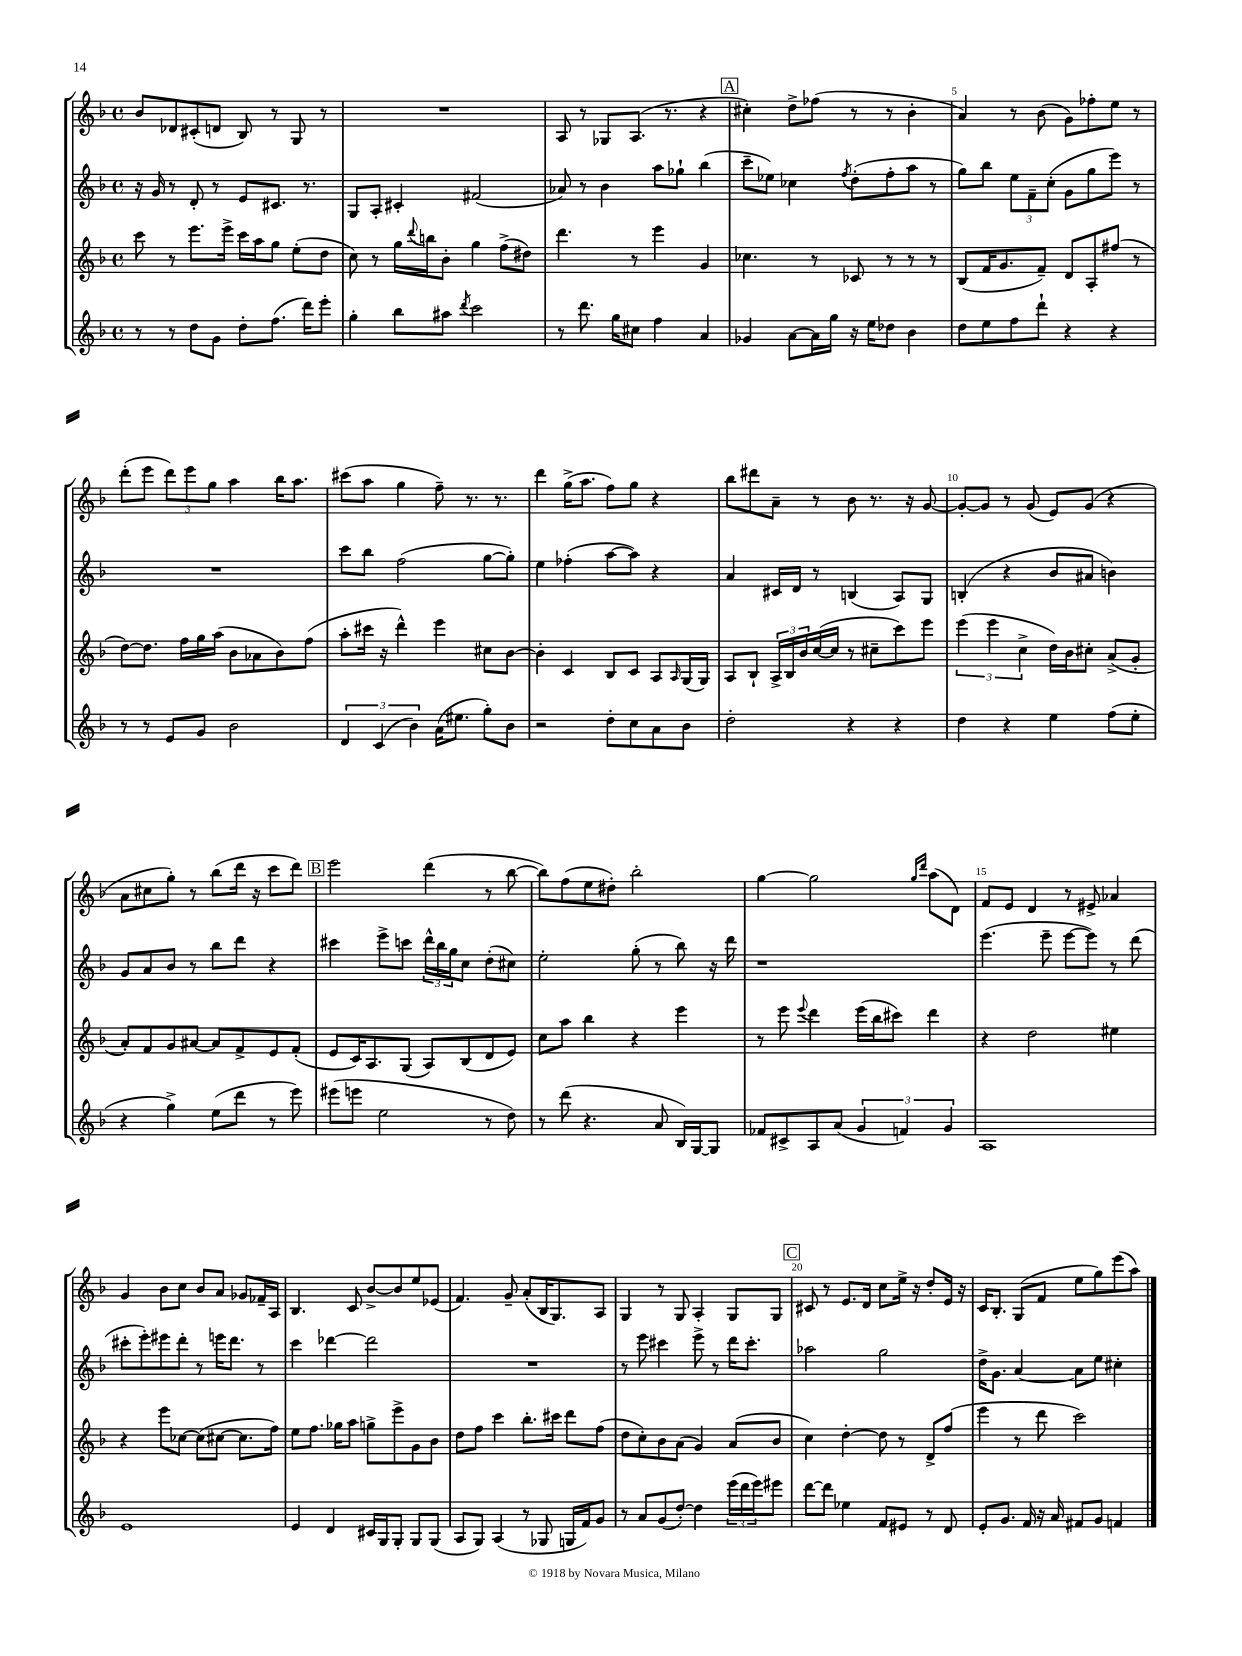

**kern	**kern	**kern	**kern
*part4	*part3	*part2	*part1
*staff4	*staff3	*staff2	*staff1
*clefG2	*clefG2	*clefG2	*clefG2
*k[b-]	*k[b-]	*k[b-]	*k[b-]
*M4/4	*M4/4	*M4/4	*M4/4
*met(c)	*met(c)	*met(c)	*met(c)
=1	=1	=1	=1
8r	8ccc\	16r	8b-/L
.	.	16g/	.
8r	8r	8r	8d-X/
8dd\L	8.eee\L	8d'/	(8c#X'/
8g\J	.	8r	8dn/J
.	16eee^\Jk	.	.
8dd'\L	16ccc\LL	8e/L	8B-/)
.	16aa\J	.	.
(8.ff\J	8gg\J	8.c#X/J	8r
.	(8ee'\L	.	8G/
16ddd\KL)	.	8.r	.
8eee'\J	8dd\J	.	8r
=2	=2	=2	=2
4gg'\	8cc\)	8G/L	1r
.	8r	8A'/J	.
8bb-\L	16gg\LL	4c#X'/	.
.	8qqddd/	.	.
.	16bbn\J	.	.
8aa#X\J	8b-'\J	.	.
8qddd/	.	.	.
2ccc\	4gg\	(2f#X/	.
.	(8ff^\L	.	.
.	8dd#X\J)	.	.
=3	=3	=3	=3
8r	4.ddd\	8a-X/)	8A/
8.ddd\	.	8r	8r
.	.	4b-\	8G-X/L
16gg\KL	.	.	.
8cc#X\J	8r	.	(8.A/J
4ff\	4eee\	8aa\L	.
.	.	.	8.r
.	.	8gg-X`\J	.
4a/	4g/	(4bb-\	4r
!!LO:REH:place=s1:t=A
=4	=4	=4	=4
4g-X/	4.cc-X\	8ccc~\L	4cc#X'\)
.	.	8ee-X\J)	.
[8a\L	.	4cc-X\	8dd^\L
16a\L]	8r	.	(8ff-X\J
16gg\JJ	.	.	.
.	.	8qff/	.
16r	8c-X/	(8dd'\L	8r
16ee\KL	.	.	.
8dd-X\J	8r	8ff'\	8r
4b-\	8r	8aa\J	4b-'\
.	8r	8r	.
=5	=5	=5	=5
8dd\L	(8B-/L	8gg\L)	4a/)
8ee\	16f/K	8bb-\J	.
.	8.g/	.	.
8ff\	.	12ee\L	8r
.	.	12f~\	.
8ddd`\J	8f~/J)	.	(8b-\
.	.	(12cc'\J	.
4r	8d/L	8g\L	8g\L)
.	8A'/	8gg\	8ff-X'\
4r	(8ff#X/J	8eee\J)	8ee\J
.	8r	8r	8r
!!LO:LB:g=z
=6	=6	=6	=6
8r	[8dd\L)	1r	(8ddd'\L
8r	8.dd\J]	.	8eee\J
8e/L	.	.	12ddd\L)
.	16ff\LL	.	.
.	.	.	12eee\
8g/J	16gg\	.	.
.	.	.	12gg\J
.	(16aa\JJ	.	.
2b-\	8b-\L	.	4aa\
.	8a-X\	.	.
.	8b-\)	.	16bb-\KL
.	.	.	8.aa\J
.	(8ff\J	.	.
=7	=7	=7	=7
6d/	8aa'\L	8ccc\L	(8ccc#X\L
.	16ccc#X\Jk	8bb-\J	8aa\J
(6c/	.	.	.
.	16r	.	.
.	4ddd^^\)	(2ff\	4gg\
6b-\)	.	.	.
(16a\KL	4eee\	.	8ff~\)
8.ee#X\J	.	.	.
.	.	.	8.r
8gg'\L)	8cc#X\L	[8gg\L	.
.	.	.	8.r
8b-\J	[8b-\J	8gg'\J])	.
=8	=8	=8	=8
2r	4b-'\]	4ee\	4ddd\
.	4c/	(4ff-X'\	(16gg^\KL
.	.	.	8.aa\J
8dd'\L	8B-/L	[8aa\L	8ff\L)
8cc\	8c/J	8aa\J])	8gg\J
8a\	8A/L	4r	4r
.	16qqA/	.	.
8b-\J	(16G/L	.	.
.	16G/JJ)	.	.
=9	=9	=9	=9
2dd'\	8A/L	4a/	8bb-\L
.	8B-`/J	.	8ddd#X\
.	24A^/LL	16c#X/LL	8a~\J
.	24B-/	.	.
.	.	16d/JJ	.
.	24b-/	.	.
.	([16cc/	8r	8r
.	16cc/JJ]	.	.
4r	8r	(4Bn/	8b-\
.	8cc#X~\L	.	8.r
4r	8ccc\)	8A/L)	.
.	.	.	16r
.	8eee\J	8G/J	[8g/
=10	=10	=10	=10
4dd\	(6eee\	(4Bn'/	8g'/L_
.	.	.	8g/J]
.	6eee\	.	.
4r	.	4r	8r
.	6cc^\	.	.
.	.	.	(8g/
4ee\	16dd\LL)	8b-/L	8e/L)
.	16b-\J	.	.
.	8cc#X'\J	8a#X/J	(8g/J
(8ff\L	(8a^/L	4bn\)	4r
8ee'\J	8g'/J	.	.
!!LO:LB:g=z
=11	=11	=11	=11
4r	8a'/L)	8g/L	8a\L
.	8f/	8a/	8cc#X\
4gg^\)	8g/	8b-/J	8gg'\J)
.	[8a#X/J	8r	8r
(8ee\L	8a#/L]	8bb-\L	(8bb-\L
8ddd\J	8f^/	8ddd\J	16ddd\Jk
.	.	.	16r
8r	8e/	4r	8ccc\L
8eee\)	(8f'/J	.	8ddd\J)
!!LO:REH:place=s1:t=B
=12	=12	=12	=12
(8eee#X\L	8e/L	4ccc#X\	2eee\
8eeen\J	16c/K)	.	.
.	8.A/	.	.
2ee\	.	8eee^\L	.
.	(8G/J	8cccn\J	.
.	8A/L)	24ddd^^\LL	(4ddd\
.	.	24bb-\	.
.	.	24gg\J	.
.	(8B-/	8cc\J	.
8r	8d/	(8dd'\L	8r
8dd\)	8e/J)	8cc#X\J)	[8bb-\
=13	=13	=13	=13
8r	8cc\L	2ee'\	8bb-\L])
(8ddd\	8aa\J	.	(8ff\
4.r	4bb-\	.	8ee\
.	.	.	8dd#X'\J)
.	4r	(8gg'\	2bb-'\
8a/	.	8r	.
16B-/LL)	4eee\	8bb-\)	.
[16G/J	.	.	.
8G/J]	.	16r	.
.	.	16ddd\	.
=14	=14	=14	=14
8f-X/L	8r	1r	[4gg\
8c#X^/	8eee\	.	.
.	8qqeee/	.	.
8A/	4ddd\	.	2gg\]
(8a/J	.	.	.
6g/	(16eee\LL	.	.
.	16bb-\J	.	.
.	8ccc#X\J)	.	.
6fn/)	.	.	.
.	.	.	16qqgg/LL
.	.	.	16qqddd/JJ
.	4ddd\	.	(8aa\L
6g/	.	.	.
.	.	.	8d\J)
=15	=15	=15	=15
1A	4r	(4.eee\	8f/L
.	.	.	8e/J
.	2dd\	.	4d/
.	.	8eee~\	.
.	.	[8eee\L	8r
.	.	8eee\J])	8e#X^/
.	4ee#X\	8r	4a-X/
.	.	(8ddd\	.
!!LO:LB:g=z
=16	=16	=16	=16
1e	4r	8ccc#X'\L	4g/
.	.	8eee'\)	.
.	8eee\L	8eee#X\	8b-\L
.	[8cc-X\J	8ddd'\J	8cc\J
.	(8cc-\L]	8r	8b-/L
.	[8cc#X\J	16eeen\KL	8a/J
.	.	8.ddd\J	.
.	8.cc#\L]	.	8g-X/L
.	.	8r	16f-X~/L
.	16ff\Jk)	.	16A/JJ
=17	=17	=17	=17
4e/	8ee\L	4ccc\	4.B-/
.	8.ff\J	.	.
4d/	.	[4ddd-X\	.
.	16gg-X\KL	.	.
.	8aa\J	.	8c/
16c#X/LL	8ggn^\L	2ddd-\]	[8b-^/L
16G/J	.	.	.
8G'/J	8eee^\	.	8b-/]
8G/L	8g\	.	8ee/
(8G/J	8b-\J	.	(8e-X/J
=18	=18	=18	=18
8A/L	8dd\L	1r	4.f/)
8G/J)	8ff\J	.	.
(4A/	4ccc\	.	.
.	.	.	8g~/
8r	8.bb-'\L	.	(8a'/L
8G-X/	.	.	16B-/K
.	16ccc#X\Jk	.	8.G/)
16Gn/LL	8ddd\L	.	.
16f/J)	.	.	.
8g/J	(8ff\J	.	8A/J
=19	=19	=19	=19
8r	8dd\L	8r	4G/
8a/L	8cc'\)	8eee\	.
(8g/	8b-\	4ccc#X\	8r
[8dd'/J)	(8a\J	.	8G/
4dd\]	4g/)	8eee^\	4A'/
.	.	8r	.
(24eee\LL	(8a/L	16ddd\KL	8G/L
24ddd\	.	.	.
.	.	8.ccc#'\J	.
24eee\J)	.	.	.
8eee#X\J	8b-/J	.	8G/J
!!LO:REH:place=s1:t=C
=20	=20	=20	=20
[8ddd\L	4cc\)	2aa-X\	8c#X/
8ddd\J]	.	.	8r
4ee-X\	[4dd'\	.	8.e/L
.	.	.	16d/Jk
8f/L	8dd\]	2gg\	8cc\L
8e#X/J	8r	.	16ee^\Jk
.	.	.	16r
8r	8d^/L	.	8dd'/L
8d/	(8ff/J	.	16e/Jk
.	.	.	16r
=21	=21	=21	=21
8e'/L	4eee\	16dd^\KL	16c/KL
.	.	8.g\J	8.B-'/J
8.g/J	.	.	.
.	8r	[4a/	(8G/L
16f/	.	.	.
16r	8ddd\	.	8f/J
16a/	.	.	.
8f#X/L	2ccc\)	8a\L]	8ee\L
8g/J	.	8ee\J	8gg\)
4fn/	.	4cc#X'\	(8eee\
.	.	.	8aa\J)
==	==	==	==
*-	*-	*-	*-
